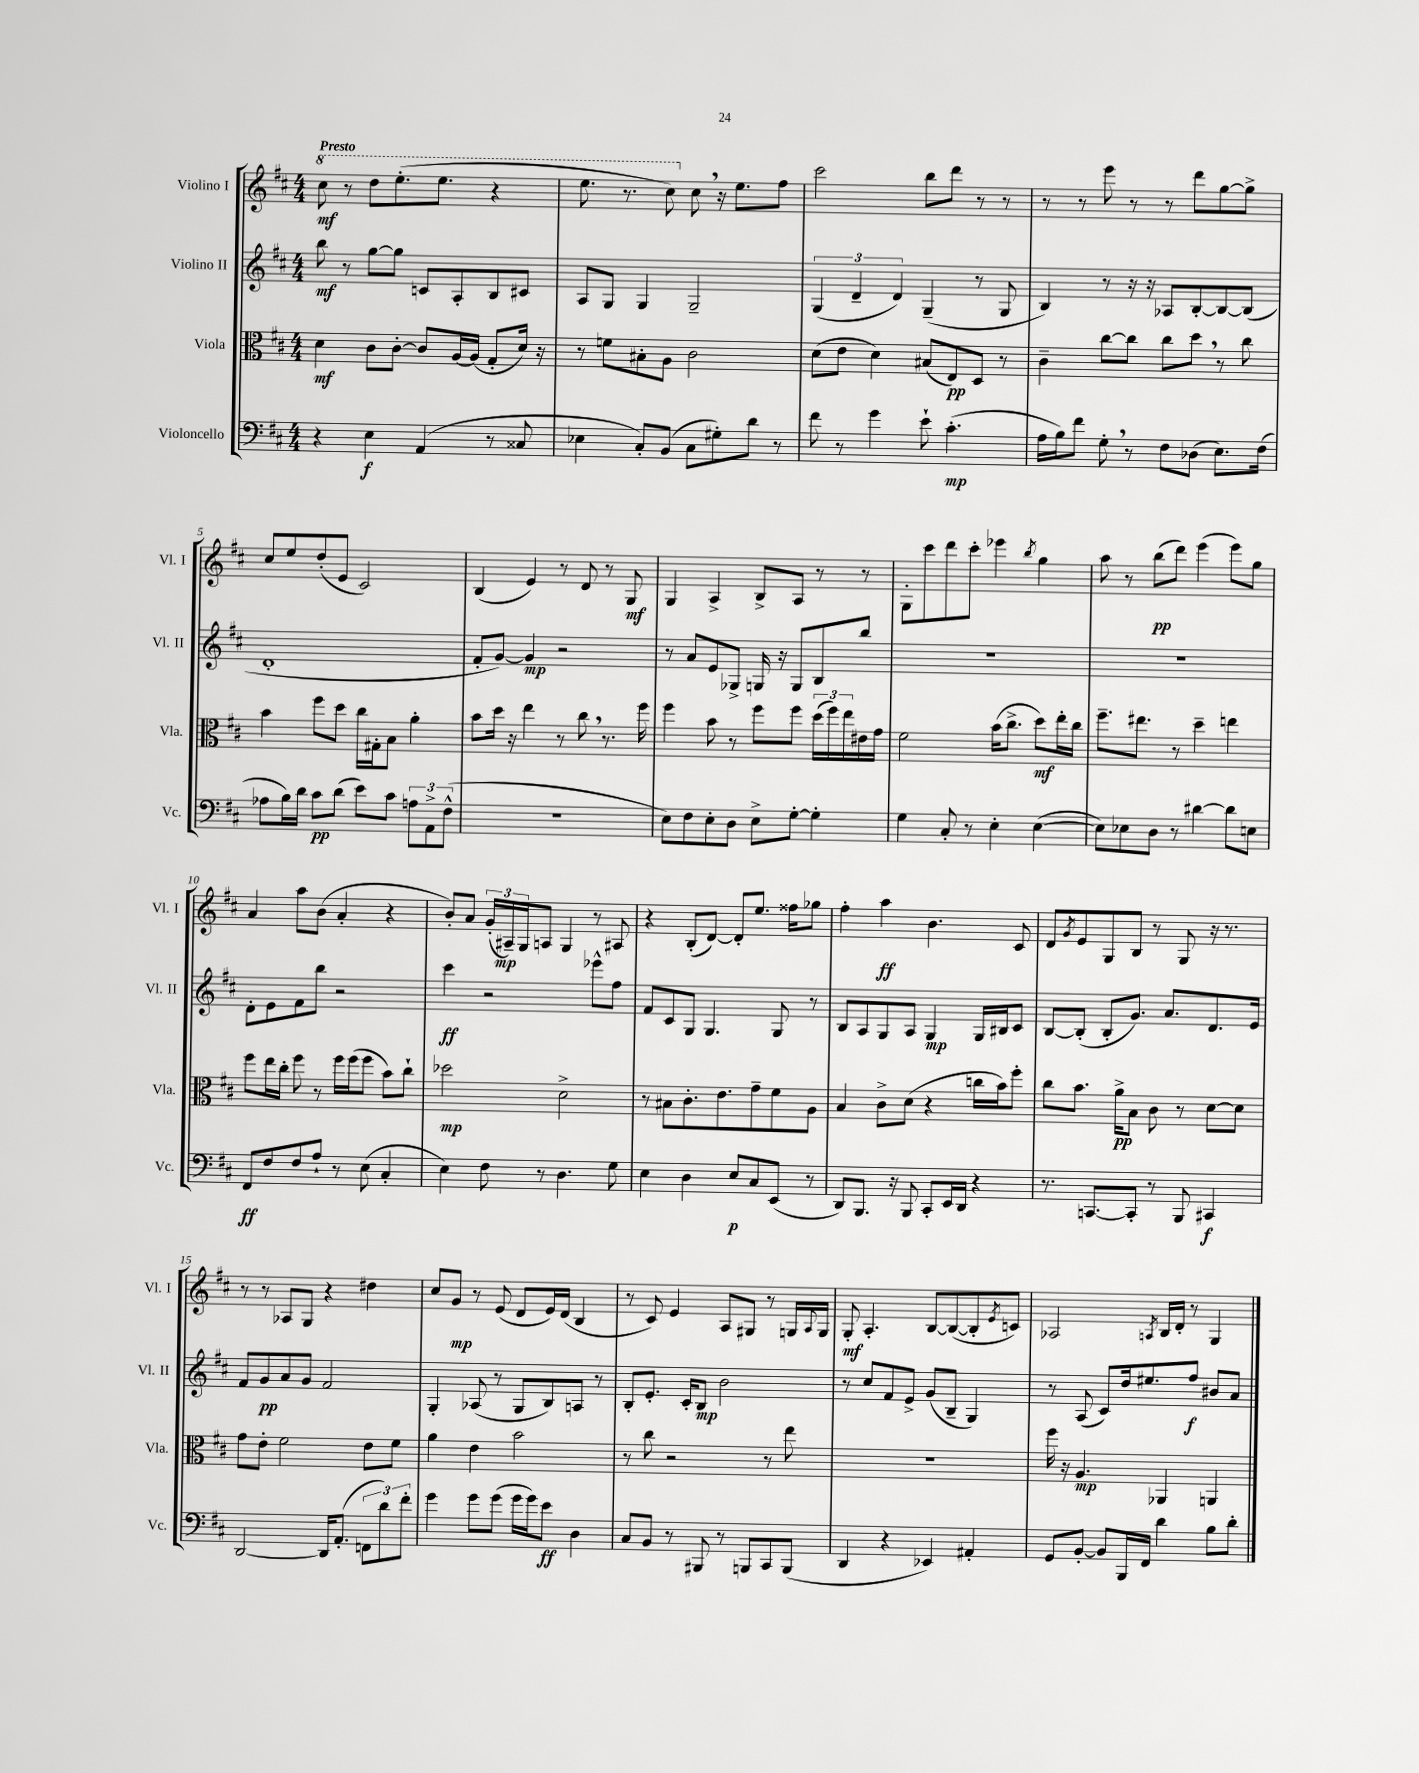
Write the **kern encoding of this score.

**kern	**kern	**kern	**kern
*staff4	*staff3	*staff2	*staff1
*clefF4	*clefC3	*clefG2	*clefG2
*k[f#c#]	*k[f#c#]	*k[f#c#]	*k[f#c#]
*M4/4	*M4/4	*M4/4	*M4/4
4r	4d	8bb	8ccc#
.	.	8r	8r
4E	8c#	[8gg	8ddd
.	[8c#'	8gg]	(8.eee'
(4AA	8c#]	8c	.
.	.	.	8.eee
.	[16A	8A'	.
.	(16A]	.	.
8r	8G'	8B	4r
8C##	16d)	8c#	.
.	16r	.	.
=	=	=	=
4E-	8r	8A	8.eee
.	8f	8G	.
.	.	.	8.r
8C#')	8B#'	4G	.
(8BB	8A	.	8ccc#)
8C#	2c#	2G~	8cc#
8G#')	.	.	16r
.	.	.	8.ee
8d	.	.	.
8r	.	.	8ff#
=	=	=	=
8f#	(8d	(6G	2ccc#
8r	8e	.	.
.	.	6d~	.
4g	4d)	.	.
.	.	6d)	.
8e`	(8B#	(4G~	8bb
(4.c#'	8E)	.	8ddd
.	8D	8r	8r
.	8r	8G	8r
=	=	=	=
16A	4c#~	4B)	8r
16B)	.	.	.
8f#	.	.	8r
8G'	[8cc#	8r	8eee
8r	8cc#]	16r	8r
.	.	16r	.
8F#	8cc#	8A-	8r
(8D-	8dd	[8B'	8ddd
8.E)	8r	8B_	[8gg
.	8cc#	(8B]	8gg^]
(16F#	.	.	.
=	=	=	=
8A-	4b	1d'	8cc#
16B)	.	.	8ee
16d	.	.	.
8c#	8ff#	.	(8dd'
(8d	8dd	.	8e
8e)	16cc#	.	2c#)
.	16G#'	.	.
8c#	8B	.	.
12A	4a'	.	.
12AA^	.	.	.
(12F#^^	.	.	.
=	=	=	=
1r	8b	8f#'	(4B
.	16dd	[8g)	.
.	16r	.	.
.	4ee	4g]	4e)
.	8r	2r	8r
.	8cc#	.	8d
.	8.r	.	8r
.	.	.	8G
.	16ff#	.	.
=	=	=	=
8E)	4ff#	8r	4G
8F#	.	8a	.
8E'	8b	8e	4A^
8D	8r	8G-^	.
8E^	8ff#	16G	8B^
.	.	16r	.
[8G'	8ff#	8G	8A
4G']	(24dd	8B	8r
.	24ff#)	.	.
.	24ee	.	.
.	16e#	8bb	8r
.	16g	.	.
=	=	=	=
4G	2f#	1r	8G'
.	.	.	8ccc#
8C#'	.	.	8ddd
8r	.	.	8ccc#'
4E'	(16b	.	4eee-
.	8.cc#^	.	.
.	.	.	8qbb
([4E	8dd)	.	4gg
.	16ee'	.	.
.	16cc#	.	.
=	=	=	=
8E])	8.ff#~	1r	8aa
8E-	.	.	8r
.	8.ee#	.	.
8D	.	.	(8bb
8r	8r	.	8ddd)
[4d#	4dd~	.	(4eee
8d#]	4ee	.	8eee)
8E	.	.	8gg
=	=	=	=
8FF#	8ff#	8d'	4a
8F#	16ee	8e	.
.	16cc#'	.	.
8F#	8ff#	8f#	8aa
8A`	8r	8bb	(8b
8r	16ff#	2r	4a'
.	(16ff#	.	.
(8E	8ff#	.	.
4C#'	8b)	.	4r
.	8cc#`	.	.
=	=	=	=
4E)	2dd-	4ccc#	8b')
.	.	.	8a
8F#	.	2r	(24g'
.	.	.	24A#~)
.	.	.	24G
8r	.	.	8A
4.D	2d^	.	4G
.	.	8eee-^^	8r
8G	.	8ff#	8A#
=	=	=	=
4E	8r	8f#	4r
.	8B#	8c#	.
4D	8.c#'	8G	(8B'
.	.	4.G	[8d)
.	8.e	.	.
8E	.	.	8d']
8C#	8g~	.	8.ee
(8EE	8f#	8G	.
.	.	.	16ff##
8r	8A	8r	8gg-
=	=	=	=
8DD)	4B	8B	4ff#'
8.BBB	.	8A	.
.	8c#^	8G	4aa
16r	.	.	.
8BBB	(8d	8A	.
8CC#'	4r	4G	4.b
16EE	.	.	.
16DD	.	.	.
4r	16cc	16G	.
.	16b)	16B#	.
.	8ff#'	8c#	8c#
=	=	=	=
8.r	8cc#	[8B	8d
.	.	.	8qg
.	8.b	(8B']	8e
[8.CC	.	.	.
.	.	8B'	8G
.	16a^	.	.
8CC']	8B	8.g)	8B
8r	8c#	.	8r
.	.	8.a	.
8BBB	8r	.	8G
4CC#	[8d	8.d	16r
.	.	.	8.r
.	8d]	.	.
.	.	16e	.
=	=	=	=
[2DD	8g	8f#	8r
.	8e'	8g	8r
.	2f#	8a	8A-
.	.	8g	8G
16DD]	.	2f#	4r
(8.AA'	.	.	.
12FF	8e	.	4dd#
12d)	.	.	.
.	8f#	.	.
12f#'	.	.	.
=	=	=	=
4g	4a	4G'	8cc#
.	.	.	8g
8g	4e	(8A-	8r
(8g	.	8r	(8e
16g	2b	8G	8d
16g)	.	.	.
8e	.	8B)	16e)
.	.	.	(16d
4D	.	8A	4B
.	.	8r	.
=	=	=	=
8C#	8r	8B'	8r
8BB	8cc#	8.e'	8c#)
8r	2r	.	4e
.	.	16c#'	.
8BBB#	.	8B	.
8r	.	2b	8A
8BBB	.	.	8G#
8CC#	8r	.	8r
(8BBB	8ee	.	16G
.	.	.	8qqA
.	.	.	16G
=	=	=	=
4DD	1r	8r	8G'
.	.	8cc#	4.A'
4r	.	8f#	.
.	.	8e^	.
4EE-)	.	(8g	[8B
.	.	8B~	(8B_
4AA#'	.	4G)	8B']
.	.	.	8qe
.	.	.	8c)
=	=	=	=
8GG	16ff#	8r	2A-
.	16r	.	.
[8BB'	4.A	(8A	.
8BB]	.	8c#)	.
16BBB	.	16dd	.
16FF#	.	8.ee#	.
.	.	.	8qA
4d	4AA-	.	16B
.	.	.	16d'
.	.	8ff#	8r
8B	4AA	8b#	4G
8d'	.	8a	.
==	==	==	==
*-	*-	*-	*-
